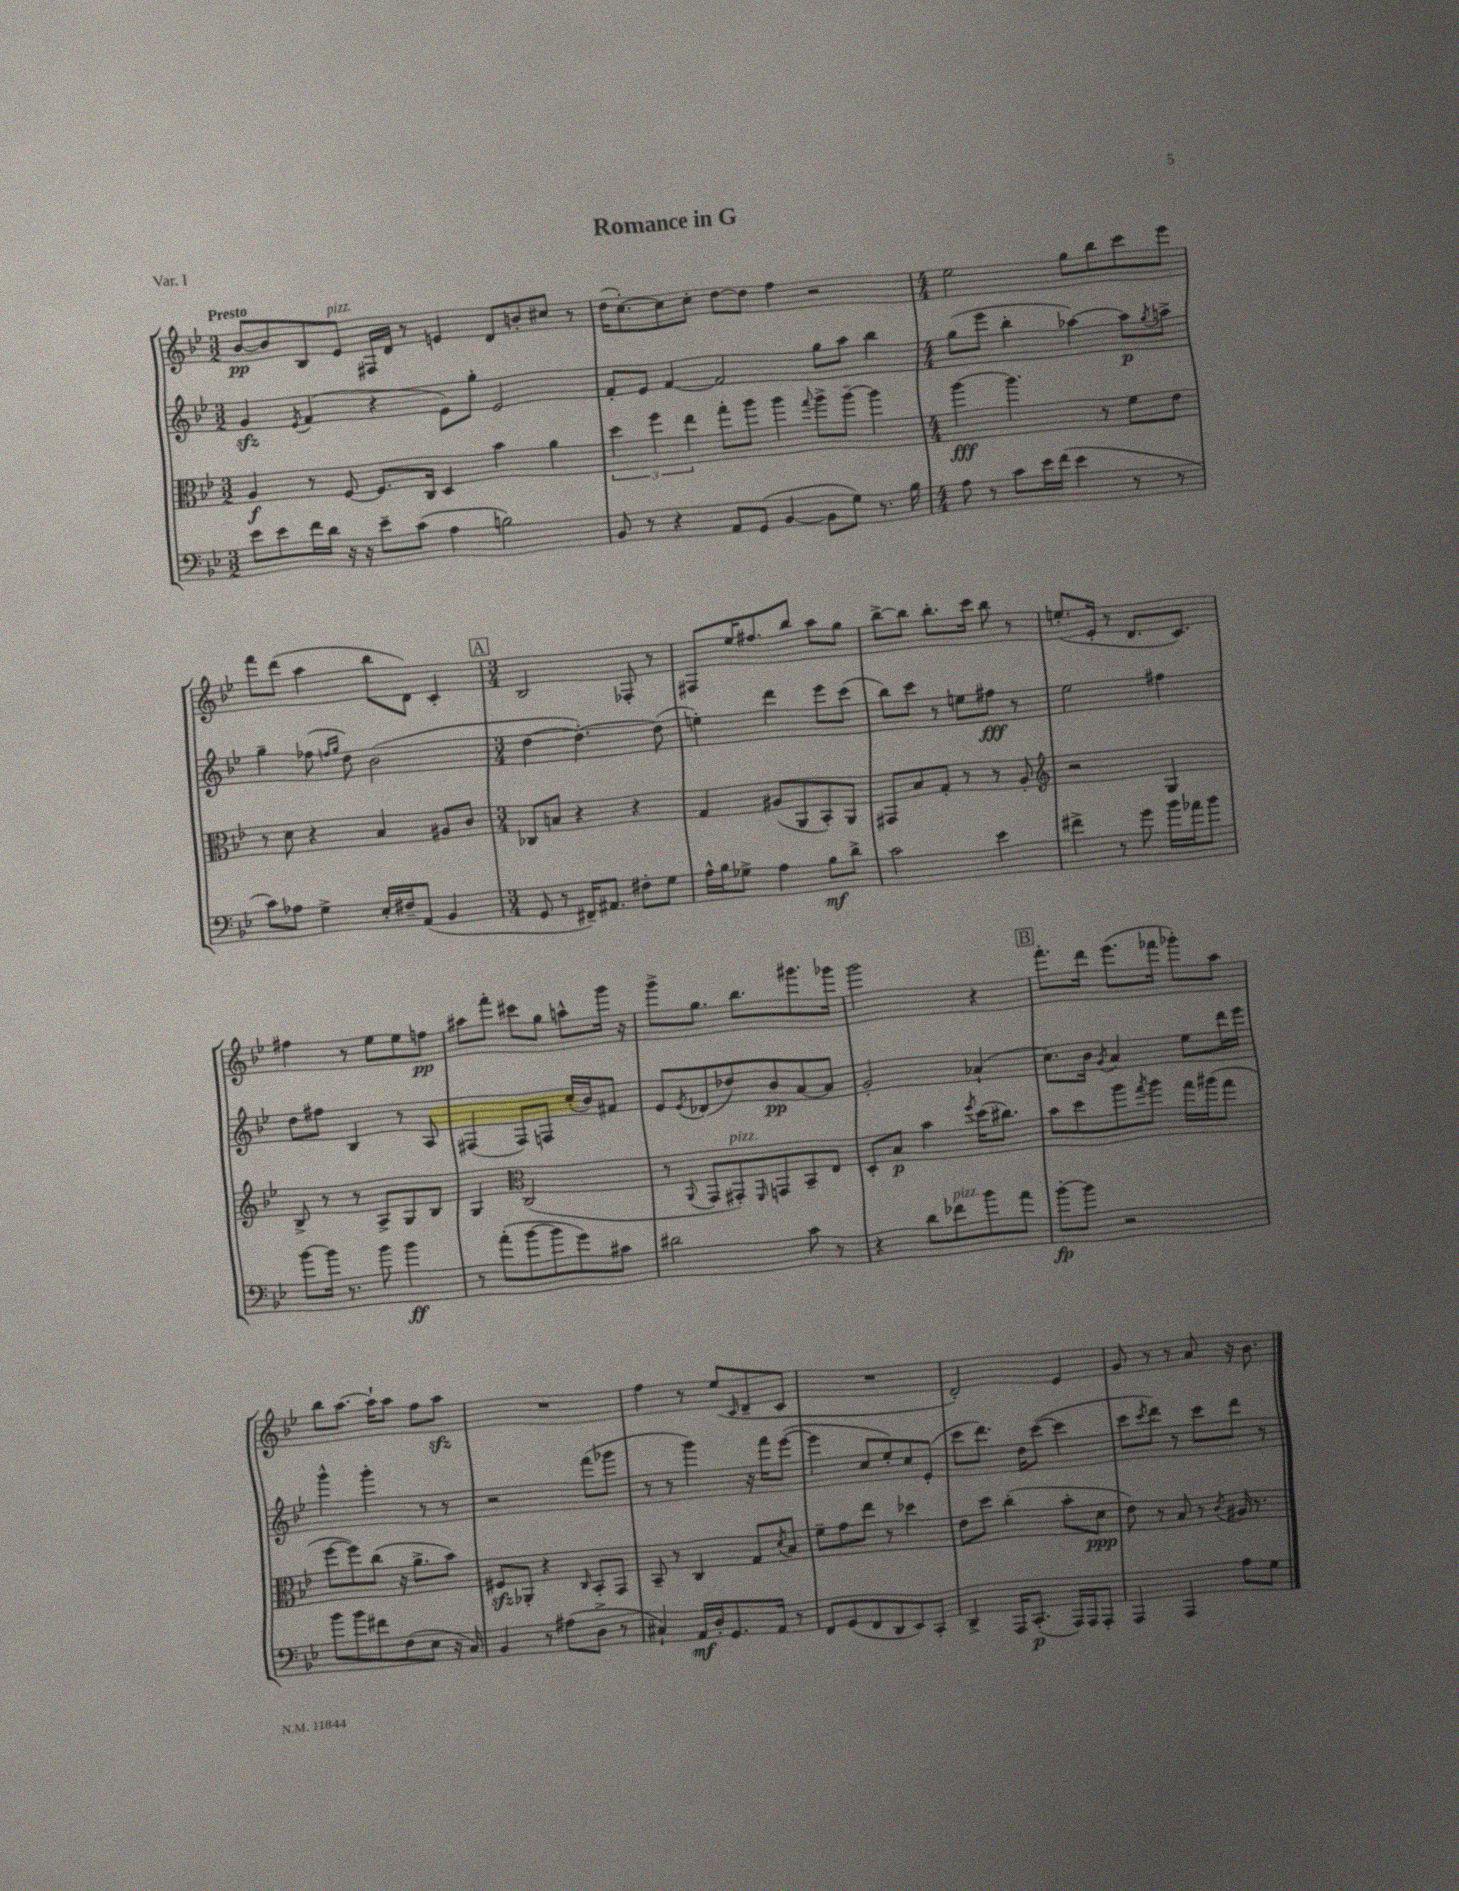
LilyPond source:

\header { title = "Romance in G" piece = "Var. I" }
<<
\new StaffGroup <<
\new Staff = "s0" {
    \clef treble \key bes \major \numericTimeSignature \time 3/2 \tempo "Presto"
    bes'8~\pp bes'8 bes8 ees'8^\markup { \italic "pizz." } fis16 d'16 r8 e'4 d'8 b'8-. cis''8 r8 |
    d''16( c''8.~-.) c''8 c''8-. d''8~ d''8 f''4 r2 |
    \numericTimeSignature \time 4/4 ees''2 g''8 bes''8 c'''8 ees'''8 |
    f'''8 d'''8( a''4 bes''8 d'8) c'4-. |
    \mark \markup { \box "A" } \numericTimeSignature \time 3/4 bes2 fes8-. r8 |
    fis8 ees''16 fis''8. bes''8 a''8 g''8 |
    bes''8~-> bes''8 bes''8.-. c'''16 bes''8 r8 |
    e''8.-.( ees'16-. r8 d'8. c'8.) |
    fis''4 r8 ees''8 ees''8 f''8\pp |
    ais''8 f'''8-. cis'''8 g''8 a''8-^ g'''16 r16 |
    g'''8-> g''8. bes''8. gis'''8. ges'''16 |
    g'''2 r4 |
    \mark \markup { \box "B" } f'''8.-. d'''16 ees'''8.( fes'''16 ges'''8-.) a''8 |
    bes''8 a''8.~ a''16-! a''8 f''8 a''8\sfz |
    R2. |
    f''4 r8 ees''8( \grace { c'16 } d'8-- c'8 |
    R2. |
    d'2-.) ees'4 |
    g'8 r8 r8 a'8 r16 bes'8. \bar "|." |
}
\new Staff = "s1" {
    \clef treble \key bes \major \numericTimeSignature \time 3/2
    g'4\sfz \acciaccatura { ees'8 } f'4( r4 ees'8) g''8-. ees'2 |
    f'8-. ees'8 f'4~ f'2 g''8 a''8 bes''4 |
    \numericTimeSignature \time 4/4 g''8( ees'''8 bes''4-. aes''4~) aes''8\p \acciaccatura { g''8 } a''8-> |
    g''4-- fes''8( \grace { f''16 g''16 } d''8) bes'2( |
    \mark \markup { \box "A" } \numericTimeSignature \time 3/4 d''4~ d''4.~-.) d''8( |
    e''4-.) d'''4 ees'''8 c'''8( |
    bes''8) c'''8 r8 e''8 fis''8\fff r8 |
    ees''2 fis''4 |
    d''8 fis''8 bes4 r8 a8 |
    fis4( fis8) f8 c''16-.( bes'16) fis'8 |
    ees'8 \acciaccatura { ees'8 } des'8( des''8) bes'8\pp a'8~ a'8 |
    g'2-. aes'4-!( |
    \mark \markup { \box "B" } c''8.) bes'16 \acciaccatura { g'8 } a'4 ees''8 d'''16 ees'''16 |
    g'''4-^ g'''4-. r8 r8 |
    r2 f'''8( ges'''8 |
    r8 r8 g'''4) r16 f'''16 ees'''8~( |
    ees'''4 c''8 ees''8-.) c''8 ees'8-.( |
    c'''8 d'''8.) d''16 c'''8~( c'''4 |
    c'''8 \acciaccatura { c'''8 } d'''8) r8 c'''8 d'''8 r8 \bar "|." |
}
\new Staff = "s2" {
    \clef alto \key bes \major \numericTimeSignature \time 3/2
    a4\f r8 f8~ f8. c16 d4 bes'4 a'4 |
    \tuplet 3/2 { d''4 f''4 ees''4 } g''8-. a''8 a''4 \appoggiatura { g''8 } a''8-> a''8~-- a''4 |
    \numericTimeSignature \time 4/4 a''4~\fff a''4. r8 f'8 ees'8 |
    r8 d'8 r4 bes4 ais8 c'8 |
    \mark \markup { \box "A" } \numericTimeSignature \time 3/4 ces8 b8 r4 r4 |
    g4 ais8( a,8 bes,8-.) a,8 |
    gis,8 bes8 g8-. r8 r8 a8-. |
    \clef treble r2 g4 |
    bes8-> r8 r8 a8-> g8 bes8 |
    g4 \clef alto c2( |
    r8 \appoggiatura { a,8 } g,8 gis,8-.^\markup { \italic "pizz." }) \grace { f,16 } g,8 bes,8-- ees8 |
    d8-. bes8\p bes'4 \acciaccatura { f''8 } d''16( cis''8.) |
    \mark \markup { \box "B" } bes'8 d''8 a''8 \acciaccatura { g''8 } a''8 g''16 ais''16( g''8 |
    f''8~ f''8) c''8( r16 a'8.-> bes'8) |
    fis8\sfz aes,8-. r4 \grace { c16 } bes,8-. g,8 |
    bes,8-- r8 c4 g8 \acciaccatura { d'8 } bes8 |
    f'8-- g'8 ees''8 r8 des''4 |
    ees'8 d''8 c''4-.( bes'8-. d'8\ppp |
    ees'8) r8 bes8 r8 \acciaccatura { c'8 } ais16 r8. \bar "|." |
}
\new Staff = "s3" {
    \clef bass \key bes \major \numericTimeSignature \time 3/2
    ees'8 ees'8 f'16 d'16 r16 r16 ees'8-- c'8( a4 b2) |
    bes,8 r8 r4 a,8 g,8( bes,4~ bes,8 g8) r8. bes16 |
    \numericTimeSignature \time 4/4 a8 r8 c'8 ees'16 f'16( ees'4 r8 r8 |
    c'8) aes8 g4-> ees16-. fis16-- a,8( bes,4 |
    \mark \markup { \box "A" } \numericTimeSignature \time 3/4 g,8 r8 fis,16--) ais,8. fis8-. g8 |
    a16-^ bes16 ges8-> a4 bes8\mf d'8-> |
    c'2 ees'4 |
    fis'4-> r8 g'8 bes'16 aes'16 bes'8 |
    bes'8~ bes'16 r8. bes'8 bes'4\ff |
    r8 a'8-.( bes'8~ bes'8 g'8) cis'8 |
    dis'2 c'8 r8 |
    r4 d'8 fes'8^\markup { \italic "pizz." } bes'8 a'8 |
    \mark \markup { \box "B" } bes'8~-.\fp bes'8 r2 |
    bes'8 bes'8 fis'8 f8( ees8 r16 c16) |
    bes,4 r8 ais8( d8-> r8 |
    cis4-!) a,16\mf d16-. g,8. a,16 r8 |
    f,8 g,8( f,8 d,8 ees,8) c,8-. |
    d,4-> a,,16 c,8.-.\p( a,,16) a,,16 a,,8-. |
    a,,4 a,,4 a8 g8 \bar "|." |
}
>>
>>
\layout { \context { \Score \remove "Bar_number_engraver" } }
